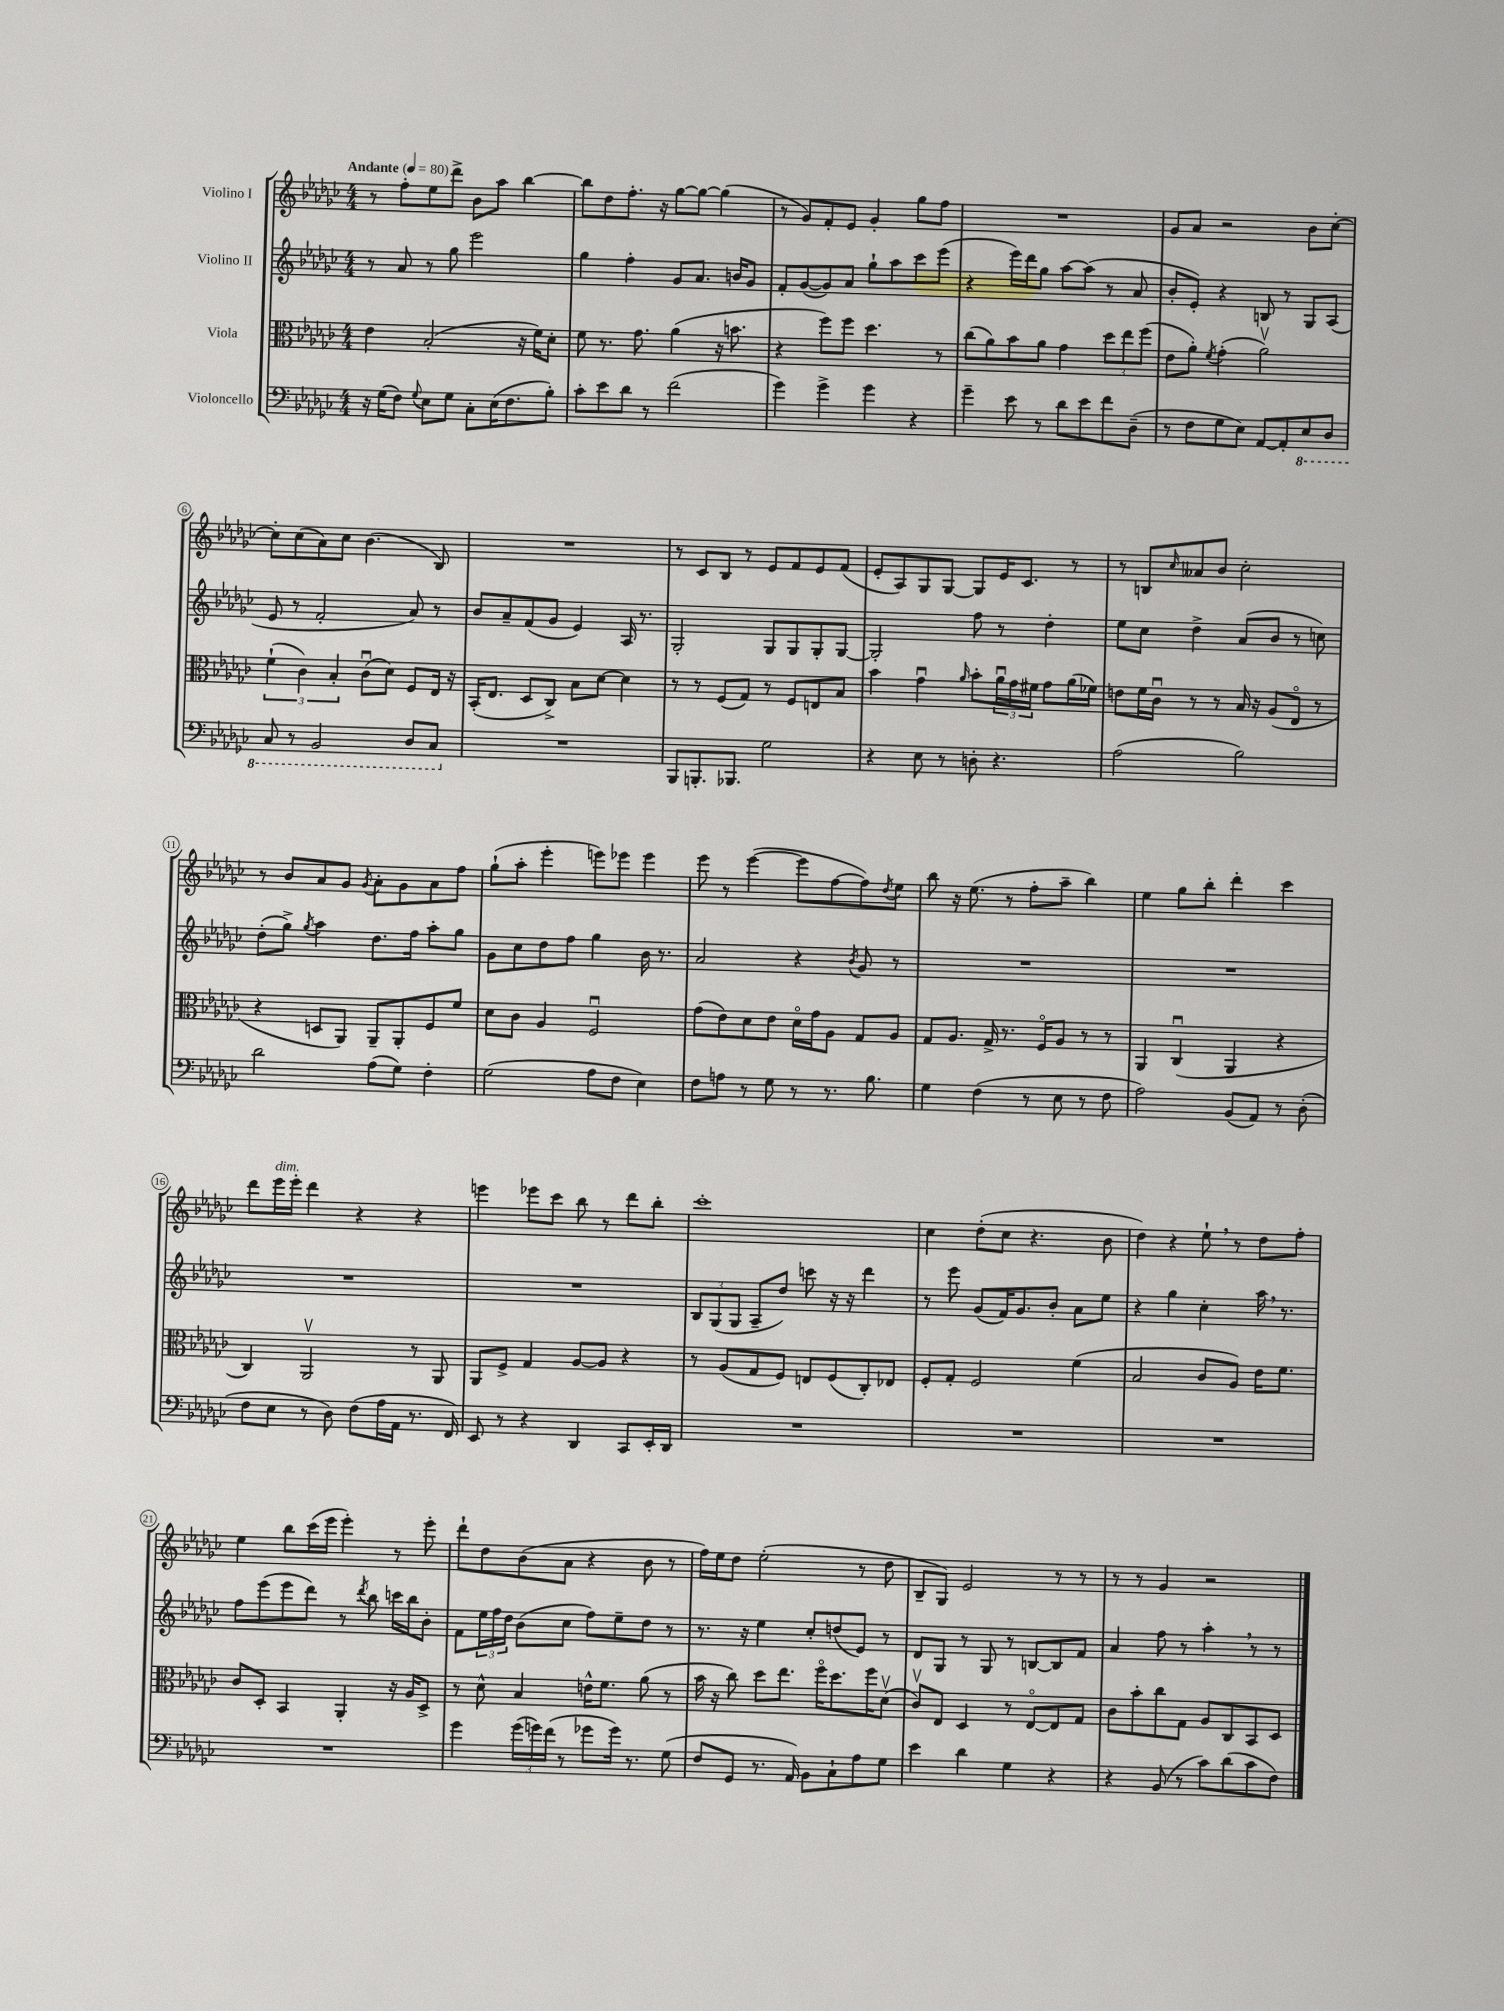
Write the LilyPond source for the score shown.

<<
\new StaffGroup <<
\new Staff = "s0" \with { instrumentName = "Violino I" } {
    \clef treble \key ges \major \numericTimeSignature \time 4/4 \tempo "Andante" 4 = 80
    r8 f''8-. ees''8 des'''8-> bes'8 aes''8 bes''4~ |
    bes''8 des''8 f''8.-. r16 ges''8~ ges''8~ ges''4( |
    r8 ges'8) f'8-. ees'8 ges'4-. ges''8 f''8 |
    R1 |
    ges'8 aes'8 r2 bes'8 ces''8~-. |
    ces''8-. ces''8( aes'8) ces''8 bes'4.( bes8) |
    R1 |
    r8 ces'8 bes8 r8 ees'8 f'8 ees'8 f'8( |
    ees'8-. aes8) ges8 ges8~ ges8 ees'16 ces'8. r8 |
    r8 b8 \grace { ces''16 } aeses'8 bes'8 ces''2-. |
    r8 bes'8 aes'8 ges'8 \acciaccatura { ges'8 } aes'8-. ges'8 aes'8 f''8 |
    ges''8-!( aes''8-. ees'''4-. e'''8) ees'''8 ees'''4 |
    ees'''8 r8 ees'''4~( ees'''8 f''8~ f''8) \acciaccatura { des''8 } ees''8 |
    bes''8 r16 ees''8.( r8 f''8-. aes''8-- bes''4) |
    ees''4 ges''8 bes''8-. des'''4-. ces'''4 |
    des'''8 ees'''16^\markup { \italic "dim." } ees'''16-. des'''4 r4 r4 |
    e'''4 ees'''8 ces'''8 bes''8 r8 des'''8 bes''8-. |
    ces'''1-. |
    ces''4 des''8-.( ces''8 r4. bes'8 |
    des''4) r4 ees''8-! \breathe r8 des''8 f''8-. |
    ees''4 bes''8 ces'''16( ees'''16 ees'''4-.) r8 ees'''8-. |
    des'''8-! des''8 bes'8( aes'8 r4 bes'8 r8 |
    f''16) ees''16 des''8 ees''2-.( r8 des''8 |
    bes8-- ges8) ees'2 r8 r8 |
    r8 r8 ges'4 r2 \bar "|." |
}
\new Staff = "s1" \with { instrumentName = "Violino II" } {
    \clef treble \key ges \major \numericTimeSignature \time 4/4
    r8 aes'8 r8 ges''8 ees'''2 |
    ges''4 f''4-. ges'8 aes'8. b'16 ges'8 |
    f'8-. ges'8~( ges'8) aes'8 ges''8-! aes''8 ces'''8 ees'''8( |
    r4 ees'''16) des'''16 ges''8 aes''8~ aes''8( r8 aes'8 |
    bes'8-. ees'8-.) r4 b8 r8 ges8 aes8( |
    ees'8 r8 f'2-. aes'8) r8 |
    bes'8 aes'8-- f'8( ges'8 ees'4) aes16 r8. |
    ges2-. ges8 ges8 ges8-. ges8~ |
    ges2-. f''8 r8 des''4-. |
    ees''8 ces''8 des''4-> aes'8( bes'8 r8 c''8) |
    des''8-.( ges''8->) \acciaccatura { ges''8 } aes''4 des''8. f''16 aes''8-. ges''8 |
    ges'8 ces''8 des''8 f''8 ges''4 bes'16 r8. |
    aes'2 r4 \acciaccatura { bes'8 } ges'8 r8 |
    R1 |
    R1 |
    R1 |
    R1 |
    \tuplet 3/2 { bes8 ges8( ges8 } aes8-- des''8) c'''8 r16 r16 des'''4 |
    r8 ees'''8 ges'8( f'16) ges'8. bes'8-. aes'8 ees''8 |
    r4 ges''4 ces''4-. aes''16 \breathe r8. |
    f''8 ees'''8( ees'''8 des'''8) r8 \acciaccatura { des'''8 } bes''8 c'''16 bes''16 bes'8-. |
    f'8 \tuplet 3/2 { ees''16 f''16 des''16 } bes'8( ces''8 f''8) ees''8-- des''8 r8 |
    r8. r16 ees''4 ces''8-. d''8( ees'8) r8 |
    des'8 ges8 r8 ges8 r8 b8~ b8 f'8 |
    aes'4 f''8 r8 aes''4-. \breathe r8 r8 \bar "|." |
}
\new Staff = "s2" \with { instrumentName = "Viola" } {
    \clef alto \key ges \major \numericTimeSignature \time 4/4
    ees'4 bes2-.( r16 f'16) des'8-. |
    f'8 r8. ges'8. aes'4( r16 b'8. |
    r4 f''8) f''8 des''4. r8 |
    ces''8( aes'8) bes'8 aes'8 ges'4 \tuplet 3/2 { des''8 ees''8 f''8( } |
    ees'8 aes'8-.) \acciaccatura { f'8 } ges'4-.( aes'2\upbow) |
    \tuplet 3/2 { f'4-!( ces'4) bes4-. } ces'8\downbow( des'8) f8 ees16 r16 |
    bes,16-.( ees8. des8 ces8->) bes8 des'8~ des'4 |
    r8 r8 f8( ges8) r8 f8 e8 bes8 |
    bes'4 ges'4\downbow \grace { aes'16 } bes'8-. \tuplet 3/2 { aes'16\downbow ges'16 fis'16 } ges'8 aes'16( fes'16) |
    e'8 f'16 ces'16\downbow r8 r8 bes16 r16 aes8( ees8\flageolet r8 |
    r4 d8 aes,8) aes,8-- aes,8-. f8 f'8 |
    des'8 ces'8 aes4 f2\downbow |
    ges'8( ees'8) des'8 ees'8 des'16\flageolet ges'16 aes8 ges8 aes8 |
    ges8 aes8. ges16-> r8. f16\flageolet aes8 r8 r8 |
    aes,4 ces4\downbow( aes,4 r4 |
    ces4) aes,2\upbow r8 aes,8 |
    aes,8 f8-> ges4 aes8~ aes8 r4 |
    r8 aes8( ges8 f8) e8 f8( ces8-.) ees8 |
    f8-. ges8-. f2 f'4( |
    bes2 ces'8 aes8) ees'16 f'8. |
    ces'8 des8-. bes,4 aes,4-. r16 aes16 des8-> |
    r8 des'8-^ bes4 e'16-^ f'8. aes'8( r8 |
    bes'16 r16 ces''8) des''8 ees''8. f''16\flageolet des''8. f''16 des'8\upbow( |
    ces'8\upbow) ees8 des4 r8 ees8~\flageolet ees8 ges8 |
    ces'8 bes'8-. ces''8 ges8 aes8 ces8 bes,8 des8 \bar "|." |
}
\new Staff = "s3" \with { instrumentName = "Violoncello" } {
    \clef bass \key ges \major \numericTimeSignature \time 4/4
    r16 ges16( f8) \appoggiatura { ges8 } ees8 ges8 ces8-. ees16( f8. bes8-.) |
    ces'8-. ees'8 des'8 r8 f'2( |
    ges'4) ges'4-> ges'4 r4 |
    ges'4-- ees'8 r8 des'8 ees'8 f'8 des8--( |
    r8 f8 ges8 ees8) aes,8~ aes,8-. \ottava #-1 ees,8 des,8 |
    ces,8 r8 bes,,2 des,8 ces,8 \ottava #0 |
    R1 |
    bes,,8 b,,8.-. bes,,8. ges2 |
    r4 ees8 r8 d8-. r4. |
    aes2( bes2) |
    des'2 aes8( ges8) f4-. |
    ges2( aes8 f8 ees4) |
    f8 a8 r8 ges8 r8 r8. bes8. |
    ges4 f4( r8 ees8 r8 f8 |
    aes2) bes,8( aes,8) r8 des8-.( |
    f8 ees8 r8 des8) f8( aes16 aes,16 r8. f,16) |
    ees,8 r8 r4 des,4 ces,8 ees,16-. des,16 |
    R1 |
    R1 |
    R1 |
    R1 |
    ges'4 \tuplet 3/2 { ges'16( g'16) f'16( } r8 ges'8 ges'16) r8. ges8( |
    f8 ges,8 r8. aes,16) bes,8 ces8-! aes8 ges8 |
    ees'4 des'4 ges4 r4 |
    r4 bes,8( r8 ces'8) des'8( ces'8 f8) \bar "|." |
}
>>
>>
\layout { \context { \Score \override BarNumber.stencil = #(make-stencil-circler 0.1 0.3 ly:text-interface::print) } }
